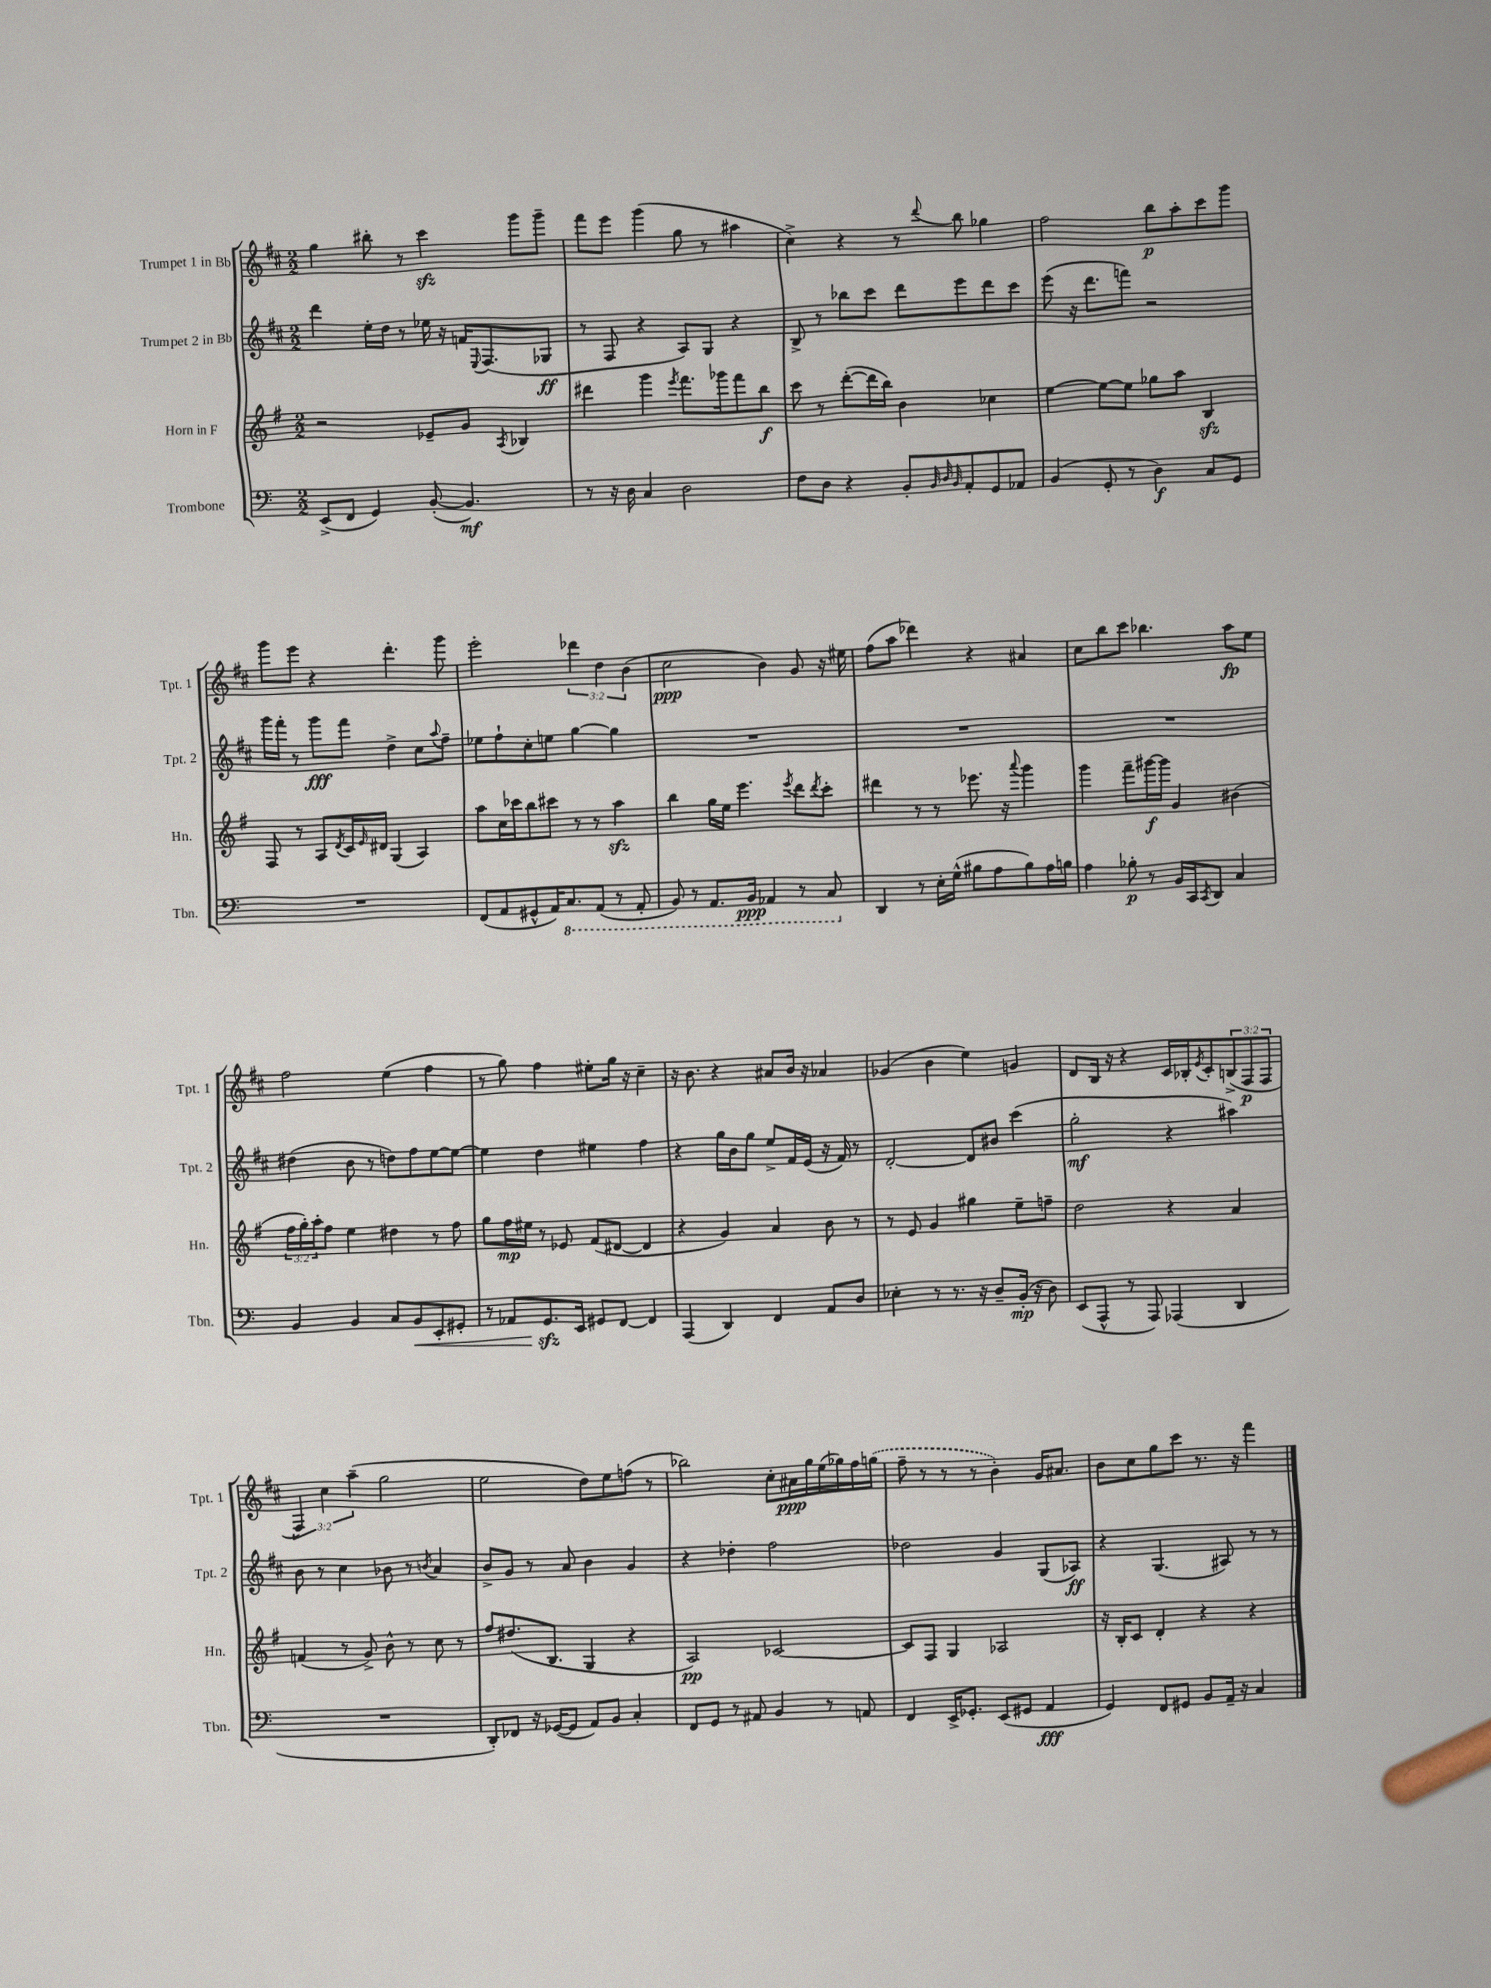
<<
\new StaffGroup <<
\new Staff = "s0" \with { instrumentName = "Trumpet 1 in Bb" shortInstrumentName = "Tpt. 1" } {
    \clef treble \key d \major \numericTimeSignature \time 2/2 \override Staff.TupletNumber.text = #tuplet-number::calc-fraction-text
    g''4 bis''8-. r8 cis'''4\sfz g'''8 g'''8-- |
    fis'''8 e'''8 g'''4( g''8 r8 ais''4 |
    cis''4->) r4 r8 \appoggiatura { d'''8 } b''8 ges''4 |
    fis''2 b''8\p a''8-. cis'''8 g'''8 |
    g'''8 e'''8 r4 d'''4.-. g'''8 |
    e'''2-. \tuplet 3/2 { des'''4 d''4 b'4( } |
    cis''2\ppp b'4) g'8 r16 eis''16 |
    fis''8( a''8 des'''4) r4 ais'4 |
    cis''8 b''8 cis'''8 bes''4. a''8\fp e''8 |
    fis''2 e''4( fis''4 |
    r8 g''8) fis''4 eis''8-. g''16 r16 cis''4-- |
    r16 b'8. r4 ais'8 b'16 r16 aes'4 |
    ges'4( b'4 e''4) g'4 |
    d'8 b16 r16 r4 cis'16 bes16-. \acciaccatura { e'8 } cis'8-. \tuplet 3/2 { b8->( fis8\p fis8 } |
    \tuplet 3/2 { fis4) cis''4 a''4--( } g''2 |
    e''2 d''8) e''8 f''8( r8 |
    bes''2) cis''8-. ais'16\ppp g''16 e''16( ges''16) fis''16 \once \slurDashed g''16( |
    fis''8-- r8 r8 r8 b'4-.) g'16 ais'8. |
    b'8 cis''8 g''8 cis'''8 r8. r16 fis'''4 \bar "|." |
}
\new Staff = "s1" \with { instrumentName = "Trumpet 2 in Bb" shortInstrumentName = "Tpt. 2" } {
    \clef treble \key d \major \numericTimeSignature \time 2/2
    d'''4 e''16-. d''16 r8 ees''16 r16 f'16 \appoggiatura { e8 } fis8.( ges8\ff |
    r8 fis8 r4 a8) g8 r4 |
    b8-> r8 bes''8 cis'''8 d'''8 e'''8 d'''8 cis'''8 |
    e'''8( r16 d'''8. f'''8) r2 |
    g'''16 fis'''16-. r8 g'''8\fff fis'''8 d''4-> cis''8 \appoggiatura { a''8 } fis''8-- |
    ees''8 fis''8-! cis''8-. e''8 g''4~ g''4 |
    R1 |
    R1 |
    R1 |
    dis''4( b'8 r8 d''8) fis''8 e''8~ e''8~ |
    e''4 d''4 eis''4 fis''4 |
    r4 g''16 b'16 g''8 e''8-> fis'16 e'16( r16 fis'16) r8 |
    d'2~-. d'8 bis'8 cis'''4( |
    g''2-.\mf r4 ais''4) |
    b'8 r8 cis''4 bes'8 r8 \acciaccatura { b'8 } a'4 |
    b'8-> g'8 r8 a'8 b'4 g'4 |
    r4 des''4-. fis''2 |
    des''2 g'4 g8( aes8\ff) |
    r4 g4.( ais8) r8 r8 \bar "|." |
}
\new Staff = "s2" \with { instrumentName = "Horn in F" shortInstrumentName = "Hn." } {
    \clef treble \key g \major \numericTimeSignature \time 2/2 \override Staff.TupletNumber.text = #tuplet-number::calc-fraction-text
    r2 ees'8-- g'8 \acciaccatura { a8 } bes4 |
    dis'''4 g'''4 \acciaccatura { e'''8 } fis'''8. ges'''16 fis'''8 b''8\f |
    c'''8 r8 d'''8~-.( d'''16 b''16) b'4 ces''4 |
    e''4~ e''8~ e''8 ges''8 a''8 b4\sfz |
    fis8 r8 a8 \acciaccatura { d'8 } c'16 \grace { e'16 } dis'16 g4( a4) |
    a''8 c''16 ces'''16 b''8 cis'''8 r8 r8 a''4\sfz |
    b''4 g''16 e''16 e'''4. \acciaccatura { e'''8 } d'''8 \acciaccatura { d'''8 } c'''8-. |
    dis'''4 r8 r8 ees'''8. r16 \appoggiatura { a'''8 } g'''4 |
    g'''4 fis'''8-- gis'''16~\f gis'''16 g'4 bis'4( |
    \tuplet 3/2 { fis''16 g''16-.) a''16-. } fis''8 e''4 dis''4 r8 fis''8 |
    g''8 fis''16\mp eis''16 r8 ees'8 fis'8( dis'8~ dis'4 |
    r4 g'4) a'4 b'8 r8 |
    r8 e'8 g'4 gis''4 e''8-- f''8-- |
    d''2 r4 a'4 |
    f'4( r8 g'8->) b'8-^ r8 c''8 r8 |
    fis''8 dis''8.( b8. g4 r4 |
    a2\pp) ces'2~ |
    ces'8 fis8 g4 aes2 |
    r16 b16-. c'8 d'4-. r4 r4 \bar "|." |
}
\new Staff = "s3" \with { instrumentName = "Trombone" shortInstrumentName = "Tbn." } {
    \clef bass \key c \major \numericTimeSignature \time 2/2
    e,8->( f,8 g,4) b,8~-.( b,4.\mf) |
    r8 r16 d16 c4 d2 |
    f8 d8 r4 b,8-. \grace { b,32 d32 b,32 } a,8-. g,8 aes,8 |
    b,4( g,8-. r8 d4\f) c8 g,8 |
    R1 |
    f,8( a,8 gis,8-^ a,16) \ottava #-1 c,8. a,,8( r8 a,,8-. |
    b,,8) r8 a,,8. b,,16\ppp aes,,4 r8 c,8 \ottava #0 |
    d,4 r8 e16-. g16-^( bis8 a8 bis8) a16 b16 |
    a4 bes8-.\p r8 b,16 c,16 \acciaccatura { c,8 } d,8 c4 |
    b,4 b,4 c8 b,8\< e,8-. gis,8-. |
    r8 aes,8 g,8.\sfz\! e,16 gis,8 f,8~ f,4 |
    a,,4( d,4) f,4 a,8 d8 |
    ees4-. r8 r8. r16 d8-- b,16-.\mp( r16 d8) |
    e,8( a,,8-^ r8 a,,8) aes,,4( d,4 |
    R1 |
    d,8-.) fes,8 r16 ges,16~( ges,8 a,8) b,8 c4-. |
    f,8 g,8 r8 ais,8 b,4 r8 a,8 |
    f,4 e,16-> ges,8.-. e,8( gis,8 a,4\fff |
    g,4) f,8 gis,8 b,8 a,16-- r16 c4 \bar "|." |
}
>>
>>
\layout { \context { \Score \remove "Bar_number_engraver" } }
